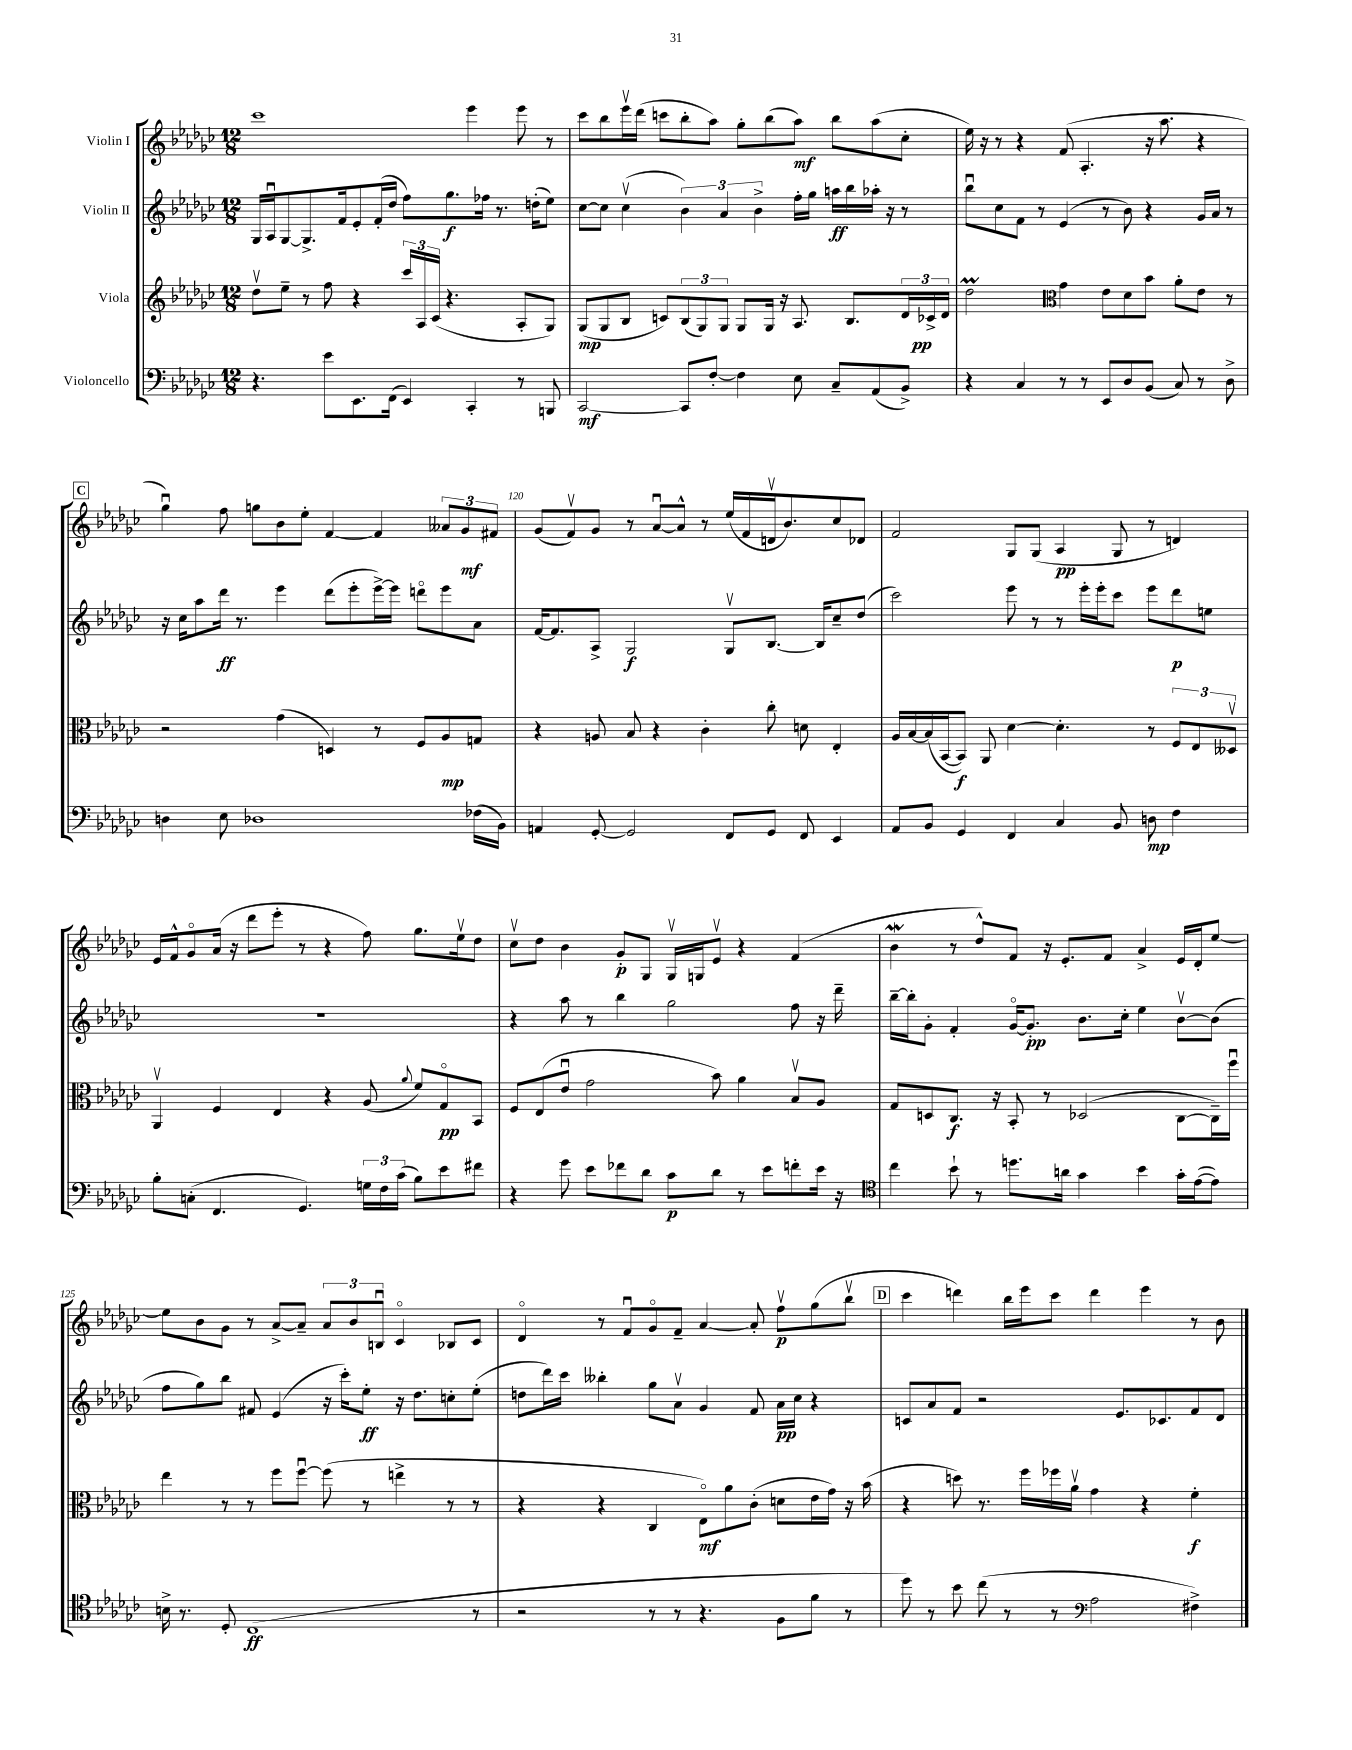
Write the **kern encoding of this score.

**kern	**dynam	**kern	**dynam	**kern	**dynam	**kern	**dynam
*part4	*part4	*part3	*part3	*part2	*part2	*part1	*part1
*staff4	*staff4	*staff3	*staff3	*staff2	*staff2	*staff1	*staff1
*I"Violoncello	*	*I"Viola	*	*I"Violin II	*	*I"Violin I	*
*clefF4	*	*clefG2	*	*clefG2	*	*clefG2	*
*k[b-e-a-d-g-c-]	*	*k[b-e-a-d-g-c-]	*	*k[b-e-a-d-g-c-]	*	*k[b-e-a-d-g-c-]	*
*M12/8	*	*M12/8	*	*M12/8	*	*M12/8	*
=116	=116	=116	=116	=116	=116	=116	=116
4.r	.	8dd-v\L	.	16G-/LL	.	1ccc-	.
.	.	.	.	16A-u/J	.	.	.
.	.	8ee-~\J	.	[8G-/	.	.	.
.	.	8r	.	8.G-^/]	.	.	.
8e-\L	.	8ff\	.	.	.	.	.
.	.	.	.	16f/k	.	.	.
8.EE-\	.	4r	.	8e-'/	.	.	.
.	.	.	.	(16f'/L	.	.	.
(16FF\Jk	.	.	.	16dd-/JJ	.	.	.
4EE-/)	.	24ccc-/LL	.	8ff\L)	.	.	.
.	.	24A-/	.	.	.	.	.
.	.	(24c-/JJ	.	.	.	.	.
.	.	4.r	.	8.gg-\	f	.	.
4CC-'/	.	.	.	.	.	4eee-\	.
.	.	.	.	16ff-X\Jk	.	.	.
.	.	.	.	8.r	.	.	.
8r	.	8A-'/L	.	.	.	8eee-\	.
.	.	.	.	(16ddn'\KL	.	.	.
8BBBn/	.	8G-/J)	.	8ee-\J)	.	8r	.
=117	=117	=117	=117	=117	=117	=117	=117
[2CC-/	mf	(8G-/L	mp	[8cc-\L	.	8ccc-\L	.
.	.	8G-/	.	8cc-\J]	.	8bb-\	.
.	.	8B-/J	.	(4cc-v\	.	16eee-v\L	.
.	.	.	.	.	.	(16ddd-\JJ	.
.	.	8cn/L)	.	.	.	8cccn\L	.
8CC-/L]	.	(12B-/	.	6b-\)	.	8bb-'\	.
.	.	12G-/)	.	.	.	.	.
[8F'/J	.	.	.	.	.	8aa-\J)	.
.	.	12G-/J	.	6a-/	.	.	.
4F\]	.	8G-/L	.	.	.	8gg-'\L	.
.	.	.	.	6b-^\	.	.	.
.	.	16G-/Jk	.	.	.	(8bb-\	.
.	.	16r	.	.	.	.	.
8E-\	.	8.A-/	.	16ff'\LL	.	8aa-\J)	mf
.	.	.	.	16gg-\JJ	.	.	.
8C-~/L	.	.	.	16aan\LL	ff	8bb-\L	.
.	.	8.B-/L	.	16bb-\	.	.	.
(8AA-/	.	.	.	16aa-X'\JJ	.	(8aa-\	.
.	.	.	.	16r	.	.	.
8BB-^/J)	.	24d-/L	.	8r	.	8cc-'\J	.
.	.	24c-X^/	pp	.	.	.	.
.	.	24d-/JJ	.	.	.	.	.
=118	=118	=118	=118	=118	=118	=118	=118
4r	.	2dd-M\	.	8bb-u\L	.	16ee-\)	.
.	.	.	.	.	.	16r	.
.	.	.	.	8cc-\	.	8r	.
4C-/	.	.	.	8f\J	.	4r	.
.	.	.	.	8r	.	.	.
*	*	*clefC3	*	*	*	*	*
8r	.	4g-\	.	(4e-/	.	(8f/	.
8r	.	.	.	.	.	4.A-'/	.
8EE-/L	.	8e-\L	.	8r	.	.	.
8D-/	.	8d-\	.	8b-\)	.	.	.
(8BB-/J	.	8b-\J	.	4r	.	16r	.
.	.	.	.	.	.	8.aa-\	.
8C-/)	.	8a-'\L	.	.	.	.	.
8r	.	8e-\J	.	16g-/LL	.	4r	.
.	.	.	.	16a-/JJ	.	.	.
8D-^\	.	8r	.	8r	.	.	.
!!LO:LB:g=z
!!LO:REH:place=s1:t=C
=119	=119	=119	=119	=119	=119	=119	=119
4Dn\	.	2r	.	16r	.	4gg-u\)	.
.	.	.	.	16cc-\KL	.	.	.
.	.	.	.	8aa-\	.	.	.
8E-\	.	.	.	16ddd-\Jk	ff	8ff\	.
.	.	.	.	8.r	.	.	.
1D-X	.	.	.	.	.	8ggn\L	.
.	.	(4g-\	.	4eee-\	.	8b-\	.
.	.	.	.	.	.	8ee-'\J	.
.	.	4Dn/)	.	(8ddd-\L	.	[4f/	.
.	.	.	.	8eee-'\	.	.	.
.	.	8r	.	[16eee-^\L)	.	4f/]	.
.	.	.	.	16eee-\JJ]	.	.	.
.	.	8F/L	.	8dddn\L	.	.	.
.	.	8A-/	mp	8eee-\	.	12a--X/L	.
.	.	.	.	.	.	12g-/	mf
(16F-X\LL	.	8Gn/J	.	8a-\J	.	.	.
.	.	.	.	.	.	12f#X/J	.
16BB-\JJ)	.	.	.	.	.	.	.
=120	=120	=120	=120	=120	=120	=120	=120
4AAn/	.	4r	.	[16f/KL	.	(8g-/L	.
.	.	.	.	8.f/]	.	.	.
.	.	.	.	.	.	8fv/)	.
[8GG-'/	.	8An/	.	8A-^/J	.	8g-/J	.
2GG-/]	.	8B-/	.	2G-/	f	8r	.
.	.	4r	.	.	.	[8a-u/L	.
.	.	.	.	.	.	8a-^^/J]	.
.	.	4c-'\	.	.	.	8r	.
8FF/L	.	.	.	8G-v/L	.	(16ee-/LL	.
.	.	.	.	.	.	16f/	.
8GG-/J	.	8cc-'\	.	[8.B-/J	.	16dnv/J	.
.	.	.	.	.	.	8.b-/)	.
8FF/	.	8dn\	.	.	.	.	.
.	.	.	.	16B-/KL]	.	.	.
4EE-/	.	4E-'/	.	8cc-~/	.	8cc-/	.
.	.	.	.	(8dd-/J	.	8d-X/J	.
=121	=121	=121	=121	=121	=121	=121	=121
8AA-/L	.	16A-/LL	.	2ccc-\)	.	2f/	.
.	.	[16B-/	.	.	.	.	.
8BB-/J	.	(16B-/]	.	.	.	.	.
.	.	[16BB-/J	.	.	.	.	.
4GG-/	.	8BB-/J])	f	.	.	.	.
.	.	8AA-/	.	.	.	.	.
4FF/	.	[4d-\	.	8eee-\	.	8G-/L	.
.	.	.	.	8r	.	(8G-/J	.
4C-/	.	4.d-'\]	.	8r	.	4A-/	pp
.	.	.	.	16eee-'\LL	.	.	.
.	.	.	.	16eee-'\J	.	.	.
8BB-/	.	.	.	8ccc-\J	.	8G-/	.
8Dn\	mp	8r	.	8eee-\L	.	8r	.
4F\	.	12F/L	.	8ddd-\	p	4dn/)	.
.	.	12E-/	.	.	.	.	.
.	.	.	.	8een\J	.	.	.
.	.	12D--Xv/J	.	.	.	.	.
!!LO:LB:g=z
=122	=122	=122	=122	=122	=122	=122	=122
8B-'\L	.	4AA-v/	.	1.r	.	16e-/LL	.
.	.	.	.	.	.	16f^^/J	.
(8Cn'\J	.	.	.	.	.	8g-/	.
4.FF/	.	4F/	.	.	.	(16a-/Jk	.
.	.	.	.	.	.	16r	.
.	.	.	.	.	.	8ddd-\L	.
.	.	4E-/	.	.	.	8eee-'\J	.
4.GG-/)	.	.	.	.	.	8r	.
.	.	4r	.	.	.	4r	.
24Gn\LL	.	(8A-/	.	.	.	8ff\)	.
24F\	.	.	.	.	.	.	.
(24c-\JJ	.	.	.	.	.	.	.
.	.	8qqa-/	.	.	.	.	.
8B-\L)	.	8f/L)	.	.	.	8.gg-\L	.
8e-\	.	8G-/	pp	.	.	.	.
.	.	.	.	.	.	16ee-v\k	.
8f#X\J	.	8BB-/J	.	.	.	8dd-\J	.
=123	=123	=123	=123	=123	=123	=123	=123
4r	.	8F/L	.	4r	.	8cc-v\L	.
.	.	(8E-/	.	.	.	8dd-\J	.
8g-\	.	8e-u/J	.	8aa-\	.	4b-\	.
8e-\L	.	2g-\	.	8r	.	.	.
8f-X\	.	.	.	4bb-\	.	8g-'/L	p
8d-\J	.	.	.	.	.	8G-/J	.
8c-\L	p	.	.	2gg-\	.	16G-v/LL	.
.	.	.	.	.	.	16Gn/J	.
8d-\J	.	8b-\)	.	.	.	8e-v/J	.
8r	.	4a-\	.	.	.	4r	.
8e-\L	.	.	.	.	.	.	.
8fn'\	.	8B-v/L	.	8ff\	.	(4f/	.
16e-\Jk	.	8A-/J	.	16r	.	.	.
16r	.	.	.	16ddd-~\	.	.	.
=124	=124	=124	=124	=124	=124	=124	=124
*clefC4	*	*	*	*	*	*	*
4cc-\	.	8G-/L	.	[16bb-~\LL	.	4b-W\	.
.	.	.	.	16bb-'\J]	.	.	.
.	.	8Dn/	.	8g-'\J	.	.	.
8b-`\	.	8.C-/J	f	4f'/	.	8r	.
8r	.	.	.	.	.	8dd-^^/L)	.
.	.	16r	.	.	.	.	.
8.ddn\L	.	8BB-'/	.	[16g-/KL	.	8f/J	.
.	.	.	.	8.g-'/J]	pp	.	.
.	.	8r	.	.	.	16r	.
16an\Jk	.	.	.	.	.	8.e-'/L	.
4g-\	.	(2D-X/	.	8.b-\L	.	.	.
.	.	.	.	.	.	8f/J	.
.	.	.	.	16cc-'\Jk	.	.	.
4b-\	.	.	.	4ee-\	.	4a-^/	.
16g-'\LL	.	[8C-\L	.	[8b-v\L	.	16e-/LL	.
([16e-\J	.	.	.	.	.	16d-'/J	.
8e-\J])	.	16C-~\L])	.	(8b-\J]	.	[8ee-/J	.
.	.	16ffu\JJ	.	.	.	.	.
!!LO:LB:g=z
=125	=125	=125	=125	=125	=125	=125	=125
16Bn^\	.	4ee-\	.	8ff\L	.	8ee-\L]	.
8.r	.	.	.	.	.	.	.
.	.	.	.	8gg-\)	.	8b-\	.
8D-'/	.	8r	.	8bb-\J	.	8g-\J	.
(1C-	ff	8r	.	8f#X/	.	8r	.
.	.	8ff\L	.	(4e-/	.	[8a-^/L	.
.	.	[8ffu\J	.	.	.	8a-~/J]	.
.	.	(8ff\]	.	16r	.	12a-/L	.
.	.	.	.	16ccc-'\KL)	.	.	.
.	.	.	.	.	.	12b-/	.
.	.	8r	.	8ee-'\J	ff	.	.
.	.	.	.	.	.	12Bnu/J	.
.	.	4een^\	.	16r	.	4c-/	.
.	.	.	.	8.dd-\L	.	.	.
.	.	8r	.	8ccn'\	.	8B-X/L	.
8r	.	8r	.	(8ee-'\J	.	8c-/J	.
=126	=126	=126	=126	=126	=126	=126	=126
2r	.	4r	.	8ddn\L	.	4d-/	.
.	.	.	.	16ddd-\L)	.	.	.
.	.	.	.	16ccc-\JJ	.	.	.
.	.	4r	.	4bb--X'\	.	8r	.
.	.	.	.	.	.	8fu/L	.
8r	.	4C-/	.	8gg-\L	.	8g-/	.
8r	.	.	.	8a-v\J	.	8f~/J	.
4.r	.	8E-\L)	mf	4g-/	.	[4a-/	.
.	.	8a-\	.	.	.	.	.
.	.	(8c-'\J	.	8f/	.	8a-'/]	.
8F\L	.	8dn\L	.	16a-\LL	pp	8ffv\L	p
.	.	.	.	16cc-\JJ	.	.	.
8f\J	.	16e-\L	.	4r	.	(8gg-\	.
.	.	16g-\JJ)	.	.	.	.	.
8r	.	16r	.	.	.	8bb-v\J	.
.	.	(16b-\	.	.	.	.	.
!!LO:REH:place=s1:t=D
=127	=127	=127	=127	=127	=127	=127	=127
8dd-\)	.	4r	.	8cn/L	.	4ccc-\	.
8r	.	.	.	8a-/	.	.	.
8b-\	.	8ddn\)	.	8f/J	.	4dddn\)	.
(8cc-\	.	8.r	.	2r	.	.	.
8r	.	.	.	.	.	16bb-\LL	.
.	.	16ff\LL	.	.	.	16eee-\J	.
8r	.	16ff-X\	.	.	.	8ccc-\J	.
.	.	16a-v\JJ	.	.	.	.	.
*clefF4	*	*	*	*	*	*	*
2A-\	.	4g-\	.	.	.	4ddd\	.
.	.	.	.	8.e-/L	.	.	.
.	.	4r	.	.	.	4eee-\	.
.	.	.	.	8.c-X/	.	.	.
4F#X^\)	.	4f'\	f	8f/	.	8r	.
.	.	.	.	8d-/J	.	8b-\	.
==	==	==	==	==	==	==	==
*-	*-	*-	*-	*-	*-	*-	*-
